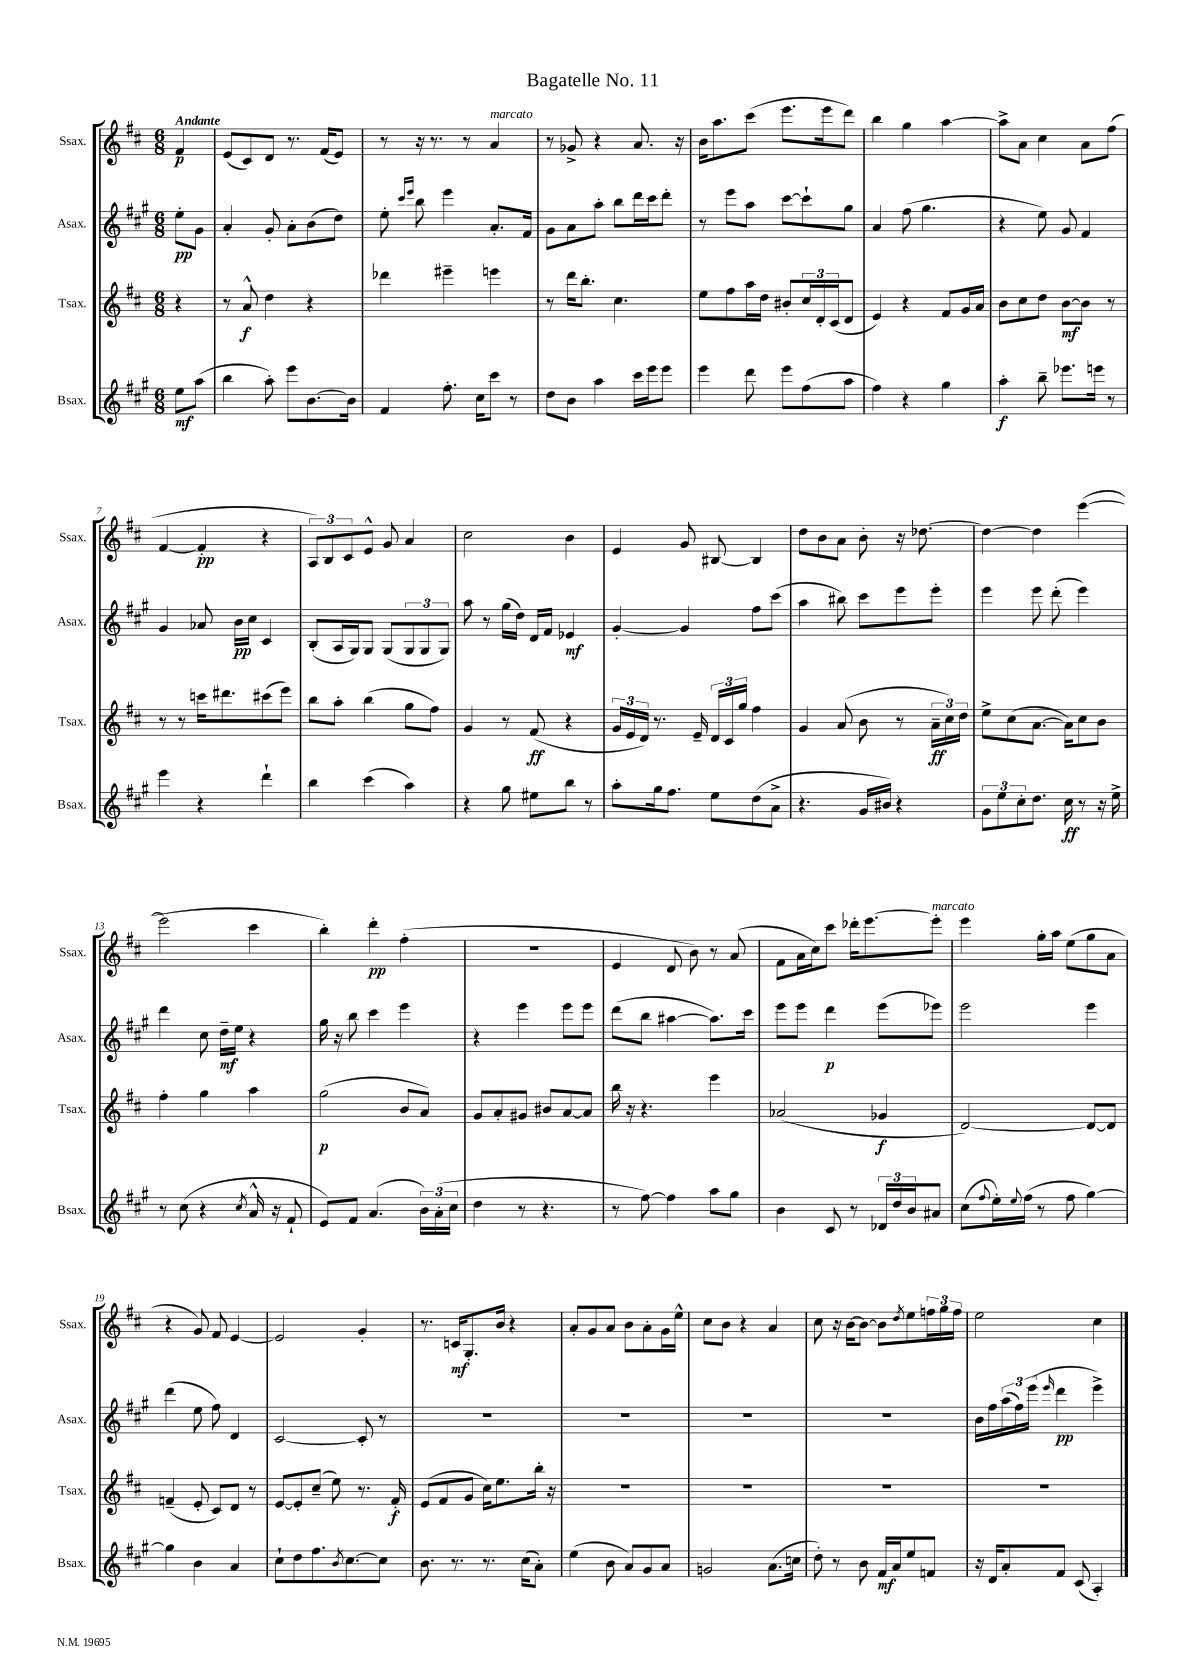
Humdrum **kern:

**kern	**kern	**kern	**kern
*staff4	*staff3	*staff2	*staff1
*clefG2	*clefG2	*clefG2	*clefG2
*k[f#c#g#]	*k[f#c#]	*k[f#c#g#]	*k[f#c#]
*M6/8	*M6/8	*M6/8	*M6/8
8ee	4r	8ee'	4f#
(8aa	.	8g#	.
=	=	=	=
4bb	8r	4a'	(8e
.	8a^^	.	8c#)
8aa')	4dd	8g#'	8d
8eee	.	8a'	8.r
[8.b	4r	(8b	.
.	.	.	(16f#
.	.	8dd)	8e)
16b]	.	.	.
=	=	=	=
4f#	4ddd-	8ee'	8r
.	.	16qqccc#	.
.	.	16qqeee	.
.	.	8bb	16r
.	.	.	8.r
8.ff#'	4eee#~	4eee	.
.	.	.	8r
16cc#	.	.	.
8ccc#	4eee	8.a'	4a
8r	.	.	.
.	.	16f#	.
=	=	=	=
8dd	8r	8g#	8r
8b	16ddd	8a	8g-^
.	8.bb'	.	.
4aa	.	8aa'	4r
.	4.cc#	8bb	.
16ccc#	.	16ddd	8.a
16eee	.	16ccc#	.
8eee	.	8ddd'	.
.	.	.	16r
=	=	=	=
4eee	8ee	8r	16b
.	.	.	8.aa
.	8ff#	8eee	.
8ddd	16aa	8aa	(8ccc#
.	16dd	.	.
8eee	8b#'	[8ccc#	8.eee
(8ff#	24cc#	8ccc#`]	.
.	24d'	.	.
.	.	.	16eee
.	(24c#	.	.
8aa	8d	8gg#	8ddd)
=	=	=	=
4ff#)	4e)	4a	4bb
4r	4r	(8ff#	4gg
.	.	4.gg#	.
4gg#	8f#	.	[4aa
.	16g	.	.
.	16a	.	.
=	=	=	=
4aa'	8b	4r	8aa^]
.	8cc#	.	8a
8bb~	8dd	8ee)	4cc#
8.eee-	[8b	8g#	.
.	8b]	4f#	8a
16eee	.	.	.
8r	8r	.	(8ff#
=	=	=	=
4eee	8r	4g#	[4f#
.	8r	.	.
4r	16ccc	8a-	4f#']
.	8.ddd#	.	.
.	.	16b	.
.	.	16cc#	.
4ddd`	(8ccc#	4c#	4r
.	8eee)	.	.
=	=	=	=
4bb	8bb	(8B'	12A)
.	.	.	12B
.	8aa'	16A	.
.	.	.	12c#
.	.	16G#)	.
(4ccc#	(4bb	8G#	8e^^
.	.	(8G#	8g
4aa)	8gg	12G#	4a
.	.	12G#	.
.	8ff#)	.	.
.	.	12G#)	.
=	=	=	=
4r	4g	8aa	2cc#
.	.	8r	.
8gg#	8r	(16gg#	.
.	.	16dd)	.
8ee#	(8f#	16d	.
.	.	16f#	.
8bb	4r	4e-	4b
8r	.	.	.
=	=	=	=
8aa'	24g	[4g#'	4e
.	24e	.	.
.	24d)	.	.
16gg#	8.r	.	.
8.ff#	.	.	.
.	.	4g#]	8g
.	16e~	.	.
8ee	24d	.	[8B#
.	24c#	.	.
.	24gg	.	.
(8dd	4ff#	8ff#	4B#]
8a^	.	(8ccc#	.
=	=	=	=
4.r	4g	4aa	8dd
.	.	.	8b
.	(8a	8bb#)	8a
16g#	8b	8ccc#	8b'
16b#)	.	.	.
4r	8r	8eee	16r
.	.	.	[8.dd-
.	24a~	8eee'	.
.	24cc#)	.	.
.	24dd	.	.
=	=	=	=
12g#	8ee^	4eee	4dd-_
12ee	.	.	.
.	(8cc#	.	.
12cc#'	.	.	.
8.dd	[8.a	8eee	4dd-]
.	.	(8ddd'	.
16cc#	16a])	.	.
8r	8cc#	4eee)	([4eee
16r	8b	.	.
16ee^	.	.	.
=	=	=	=
8r	4ff#'	4ddd	2eee]
(8cc#	.	.	.
4r	4gg	8cc#	.
.	.	16dd~	.
.	.	16ee	.
8qcc#	.	.	.
16a^^	4aa	4r	4ccc#
16r	.	.	.
8f#`	.	.	.
=	=	=	=
8e)	(2gg	16gg#	4bb')
.	.	16r	.
8f#	.	8bb	.
(4.a	.	4ccc#	4ddd'
.	8b	4eee	(4ff#'
24b)	8a)	.	.
(24a'	.	.	.
24cc#	.	.	.
=	=	=	=
4dd	8g	4r	2.r
.	8a'	.	.
8r	8g#	4eee	.
4.r	8b#	.	.
.	[8a	8eee	.
.	8a]	8eee	.
=	=	=	=
8r	16bb	(8ddd	4e
.	16r	.	.
[8ff#)	4.r	8bb	.
4ff#]	.	[4aa#	8d
.	.	.	8b)
8aa	4eee	8.aa#])	8r
8gg#	.	.	(8a
.	.	16ccc#	.
=	=	=	=
4b	(2a-	8eee	8f#
.	.	8eee	16a
.	.	.	16cc#)
8c#	.	4ddd	8ccc#
8r	.	.	16ddd-'
.	.	.	[8.eee
24d-	4g-	(8eee	.
24dd	.	.	.
24b	.	.	.
8a#	.	8eee-)	8eee']
=	=	=	=
(8cc#	[2d)	2eee	4eee
8qqff#	.	.	.
16ee')	.	.	.
8qqee	.	.	.
(16ff#	.	.	.
8r	.	.	16gg'
.	.	.	16aa
8ff#	.	.	(8ee
[4gg#)	8d_	4eee	8gg
.	8d]	.	8a
=	=	=	=
4gg#]	(4f~	(4ddd	4r
4b	8e'	8ee	8g)
.	8c#)	8ff#)	8f#
4a	8d	4d	[4e
.	8r	.	.
=	=	=	=
8cc#`	[8e	[2c#	2e]
8dd	8e']	.	.
8.ff#	(8cc#~	.	.
.	8ee)	.	.
8qb	.	.	.
[8.cc#	.	.	.
.	8.r	8c#']	4g'
8cc#]	.	8r	.
.	16f#'	.	.
=	=	=	=
8.b	(8e	2.r	8.r
.	8f#	.	.
8.r	.	.	16c
.	8g	.	8.G'
8.r	16cc#)	.	.
.	8.ee	.	16b
.	.	.	4r
(16cc#	.	.	.
8a')	16bb'	.	.
.	16r	.	.
=	=	=	=
(4ee	2.r	2.r	8a'
.	.	.	8g
8b	.	.	8a
8a)	.	.	8b
8g#	.	.	8a'
8a	.	.	16g
.	.	.	16ee^^
=	=	=	=
2g	2.r	2.r	8cc#
.	.	.	8b
.	.	.	4r
(8.a	.	.	4a
16cc	.	.	.
=	=	=	=
8dd')	2.r	2.r	8cc#
8r	.	.	16r
.	.	.	[16b
8b	.	.	8b_
16f#	.	.	8b]
16a	.	.	.
.	.	.	8qdd
8ee	.	.	8ee
8f	.	.	24ff
.	.	.	24gg
.	.	.	24ff
=	=	=	=
16r	2.r	16b	2ee
16d	.	16ff#	.
8a'	.	(24aa	.
.	.	24ff#)	.
.	.	(24eee	.
.	.	16qqeee	.
8f#	.	4ddd	.
(8c#	.	.	.
4A')	.	4eee^)	4cc#
==	==	==	==
*-	*-	*-	*-
